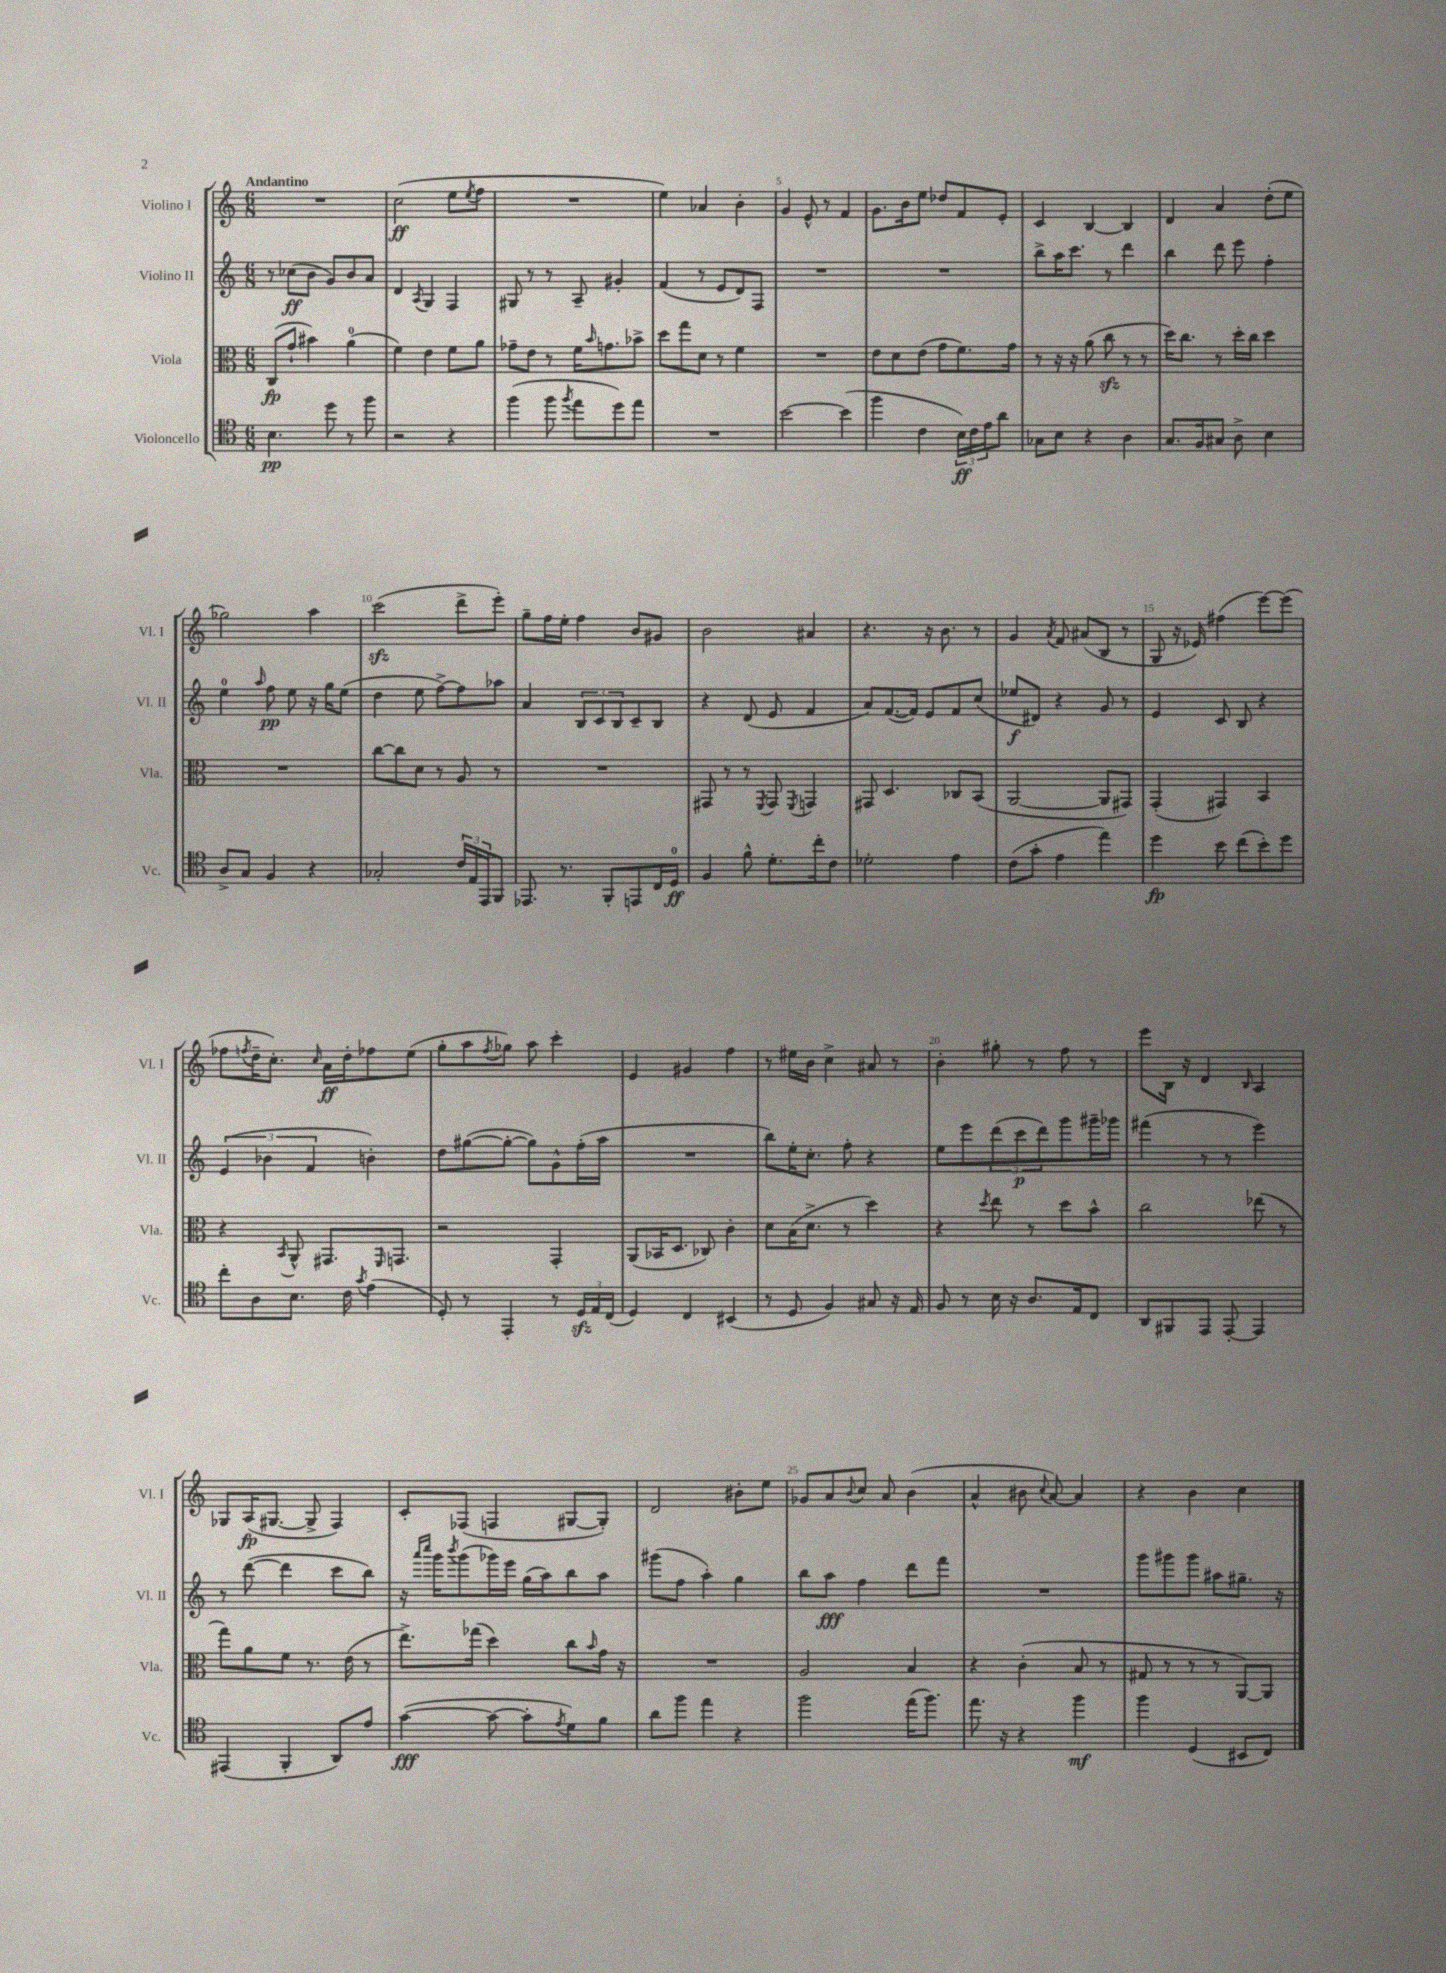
<<
\new StaffGroup <<
\new Staff = "s0" \with { instrumentName = "Violino I" shortInstrumentName = "Vl. I" } {
    \clef treble \key c \major \numericTimeSignature \time 6/8 \tempo "Andantino"
    R2. |
    c''2\ff( e''8 \acciaccatura { e''8 } f''8 |
    R2. |
    e''4) aes'4 b'4-. |
    g'4 e'8-^ r8 f'4 |
    g'8. b'16 e''8 des''8 f'8 e'8-. |
    c'4 b4~ b4 |
    d'4 a'4 d''8-.( e''8 |
    ges''2) a''4 |
    c'''2\sfz( d'''8-> e'''8-.) |
    g''8-- f''16 e''16-. f''4 b'8 gis'8 |
    b'2 ais'4 |
    r4. r16 b'8. r8 |
    g'4 \acciaccatura { a'8 } f'8 ais'8( b8 r8 |
    g8 r16 ees'16) fis''4( e'''8~) e'''8( |
    fes''8 \acciaccatura { f''8 } d''16-- c''8.-.) \grace { c''16 } a'16\ff d''16-. fes''8 e''8( |
    g''8-. a''8 \acciaccatura { f''8 } ges''8) a''8 c'''4-. |
    e'4 gis'4 f''4 |
    r8 eis''16 b'16 c''4-> ais'8 r8 |
    b'4-. gis''8-. r8 f''8 r8 |
    e'''8 b16 r16 d'4 \grace { b16 } a4 |
    ges8 a16\fp( gis8.~ gis8-> f4) |
    c'8-. fes8( f4 gis8~ gis8-.) |
    d'2 bis'8-. e''8 |
    ges'8 a'8 \appoggiatura { b'8 } c''8 a'8 b'4( |
    a'4-^ bis'8 \appoggiatura { c''8 } a'8~) a'4 |
    r4 b'4 c''4 \bar "|." |
}
\new Staff = "s1" \with { instrumentName = "Violino II" shortInstrumentName = "Vl. II" } {
    \clef treble \key c \major \numericTimeSignature \time 6/8
    r8 ces''8\ff( b'8 g'8) b'8 a'8 |
    d'4 \acciaccatura { a8 } g4 f4 |
    gis8 r8 r8 a8-- gis'4-. |
    f'4( r8 e'8 d'8) f8 |
    R2. |
    R2. |
    b''8-> a''16 c'''8. r8 d'''4 |
    b''4 d'''8 e'''8 f''4-. |
    e''4-0 \grace { a''16 } f''8\pp e''8 r16 g''16 e''8( |
    d''4 e''8 f''8~->) f''8 aes''8 |
    a'4 \tuplet 3/2 { b8 c'8 b8 } c'8-- b8 |
    r4 d'8( e'8 f'4 |
    a'8) f'8.~( f'16) e'8 f'8 c''8( |
    ees''8\f dis'8) r4 g'8 r8 |
    e'4 c'8 b8 r4 |
    \tuplet 3/2 { e'4( bes'4 f'4 } b'4-.) |
    d''8 gis''8~( gis''8~-. gis''8) g'8-^ f''16-.( a''16 |
    R2. |
    b''8) e''16-. c''8.-. f''8-. r4 |
    e''8 e'''8 \tuplet 3/2 { d'''8( c'''8\p d'''8) } g'''8 gis'''16-- ges'''16 |
    fis'''4( r8 r8 e'''4) |
    r8 d'''8~( d'''4 c'''8 b''8) |
    r16 \grace { a'''16 c''''16 } g'''16 \acciaccatura { b'''8 } g'''8( ges'''16) e'''16 g''16( a''16) b''8 a''8 |
    gis'''8( f''8 a''4-.) g''4 |
    b''8 a''8\fff f''4 d'''8 f'''8 |
    R2. |
    g'''8 gis'''8 gis'''8 ais''8 gis''8.-- r16 \bar "|." |
}
\new Staff = "s2" \with { instrumentName = "Viola" shortInstrumentName = "Vla." } {
    \clef alto \key c \major \numericTimeSignature \time 6/8
    c8\fp( g'8-! bis'4) a'4-0( |
    f'4) e'4 f'8 a'8 |
    ges'8-- e'8 r8 f'16 \grace { b'16 } g'8. bes'8-> |
    d''8 g''8 d'8 r8 f'4 |
    R2. |
    e'8 d'8 e'8( g'8 f'8.) g'16 |
    r8 r16 r16 a'8( c''8\sfz r8 r8 |
    d''16) c''8. r8 d''16-. c''16 d''4 |
    R2. |
    c''8~ c''8 d'8 r8 a8 r8 |
    R2. |
    gis,8 r8 r8 \acciaccatura { f,8 } gis,8 \acciaccatura { f,8 } g,4 |
    gis,8 d4. ces8 b,8( |
    a,2~ a,8 gis,8) |
    g,4-.( gis,4) b,4 |
    r4 \acciaccatura { b,8 } a,8-^ gis,8. \grace { f,16 } g,8. |
    r2 g,4-. |
    a,8( bes,16 d8. ces8) c'4-. |
    d'8 b16( d'8.-> r8 d''4) |
    r4 \acciaccatura { d''8 } e''8 r8 d''8 b'8-^ |
    c''2 ees''8( r8 |
    g''8) a'8 f'8 r8. e'16( r8 |
    e''8.->) ges''16( d''4) c''8 \grace { b'16 } g'16 r16 |
    R2. |
    a2 b4 |
    r4 c'4-.( b8 r8 |
    gis8 r8 r8 r8 a,8~) a,8 \bar "|." |
}
\new Staff = "s3" \with { instrumentName = "Violoncello" shortInstrumentName = "Vc." } {
    \clef tenor \key c \major \numericTimeSignature \time 6/8
    b4.\pp d''8 r8 f''8 |
    r2 r4 |
    f''4( f''8 \acciaccatura { f''8 } e''8 d''8) e''8 |
    R2. |
    b'2~ b'4( |
    f''4 c'4 \tuplet 3/2 { b16\ff) c'16 e'16 } a'8 |
    ges8 b8 r4 a4 |
    g8. f16 gis8 a8-> b4 |
    a8-> g8 f4 r4 |
    ges2-. \tuplet 3/2 { c'16 e16 e,16 } f,8 |
    ees,8. r8. f,8-. e,8 c16 d16-0\ff |
    f4 f'8-^ d'8.-. c''16-. c'8 |
    des'2-. e'4 |
    c'8( g'8-. e'4 e''4) |
    d''4\fp b'8 c''8( b'8-.) d''8 |
    c''8-. a8 b8. c'16 \acciaccatura { g'8 } e'4( |
    d8-.) r8 e,4-. r8 \tuplet 3/2 { d16\sfz e16 c16( } |
    d4) c4 bis,4( |
    r8 d8 f4) gis8 r16 e16 |
    f8 r8 b16 r16 a8. e16 c8 |
    a,8 fis,8 e,8 e,8~-. e,4 |
    eis,4( f,4-. a,8) e'8 |
    g'4~\fff( g'8~ g'8-. \acciaccatura { e'8 } d'8) f'8 |
    a'8 f''8 e''4 r4 |
    f''2 e''16( f''8.) |
    e''8. r16 r4 f''4\mf |
    f''4 d4( bis,8 c8) \bar "|." |
}
>>
>>
\layout { \context { \Score \override BarNumber.break-visibility = ##(#f #t #t) barNumberVisibility = #(every-nth-bar-number-visible 5) } }
